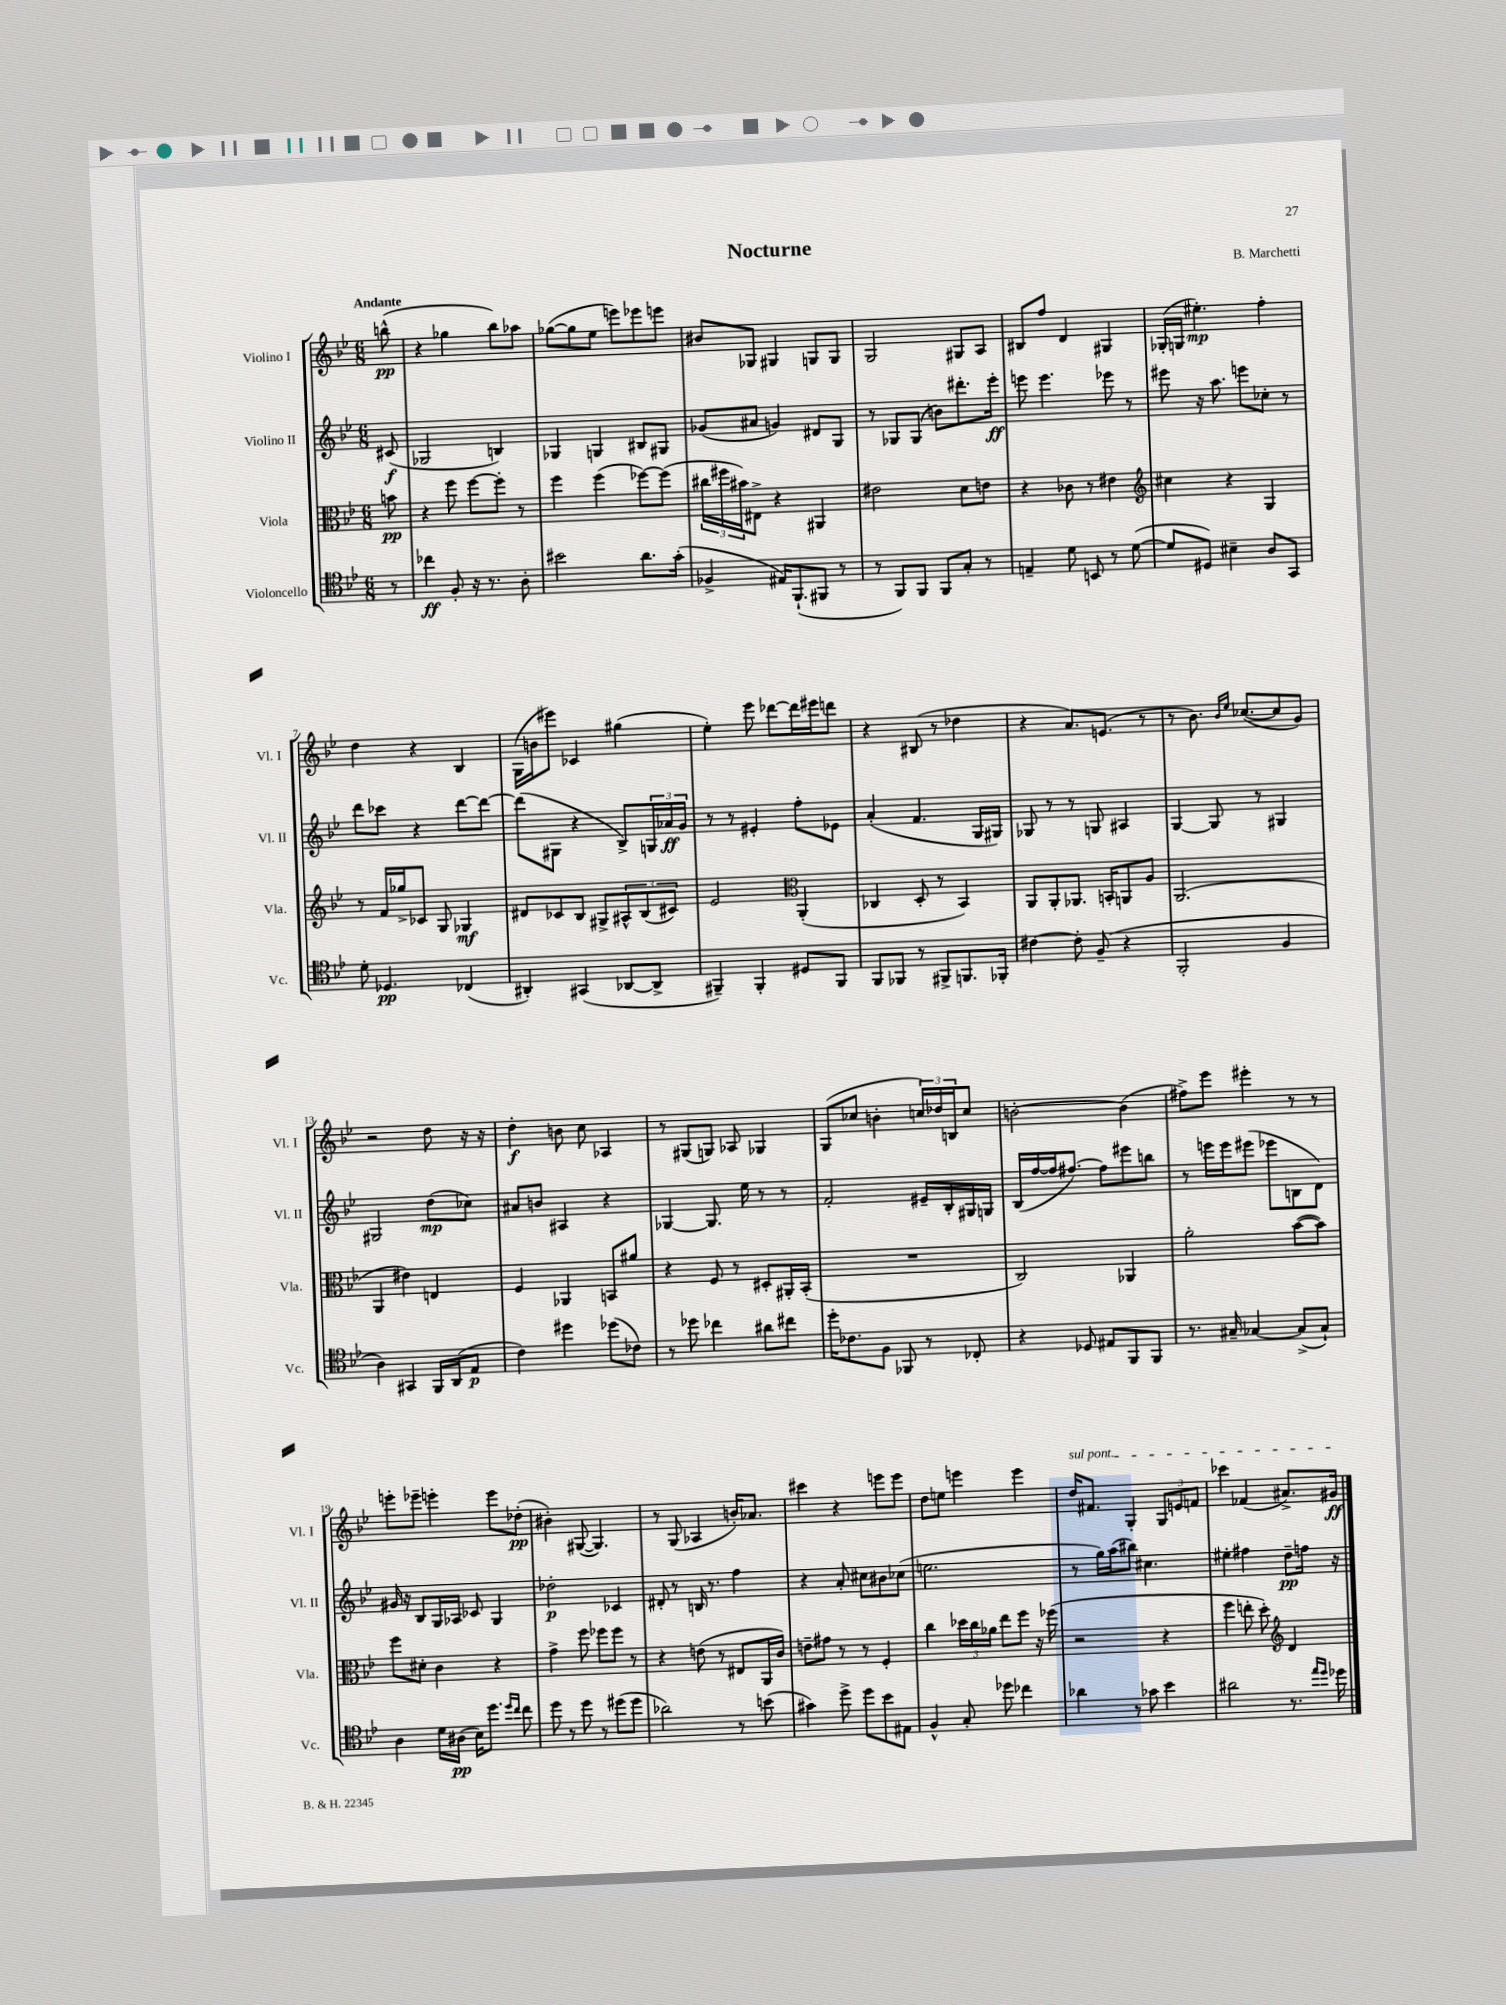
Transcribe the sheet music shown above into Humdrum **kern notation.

**kern	**dynam	**kern	**dynam	**kern	**dynam	**kern	**dynam
*part4	*part4	*part3	*part3	*part2	*part2	*part1	*part1
*staff4	*staff4	*staff3	*staff3	*staff2	*staff2	*staff1	*staff1
*I"Violoncello	*	*I"Viola	*	*I"Violino II	*	*I"Violino I	*
*I'Vc.	*	*I'Vla.	*	*I'Vl. II	*	*I'Vl. I	*
*clefC4	*	*clefC3	*	*clefG2	*	*clefG2	*
*k[b-e-]	*	*k[b-e-]	*	*k[b-e-]	*	*k[b-e-]	*
*M6/8	*	*M6/8	*	*M6/8	*	*M6/8	*
=	=	=	=	=	=	=	=
!	!	!	!	!	!	!LO:TX:a:B:t=Andante	!
8r	.	8bn\	pp	(8c#X/	f	(8bbn^^\	pp
=1	=1	=1	=1	=1	=1	=1	=1
4cc-X\	ff	4r	.	2G-X/	.	4r	.
8F'/	.	8ff\	.	.	.	4gg-X\	.
16r	.	[8ff\L	.	.	.	.	.
8.r	.	.	.	.	.	.	.
.	.	8ff'\J]	.	4Bn/)	.	8bb-\L)	.
8A'\	.	8r	.	.	.	8aa-X\J	.
=2	=2	=2	=2	=2	=2	=2	=2
2b#X\	.	4ff\	.	4G-X/	.	([8gg-X\L	.
.	.	.	.	.	.	8gg-\]	.
.	.	(4ff\	.	4Gn/	.	8ee-\J	.
.	.	.	.	.	.	8eeen\L)	.
8.a\L	.	[8ff-X\L)	.	8B#X/L	.	8eee-X\	.
.	.	(8ff-\J]	.	8G#X/J	.	8eeen\J	.
(16g'\Jk	.	.	.	.	.	.	.
=3	=3	=3	=3	=3	=3	=3	=3
4F-X^/	.	24cc#X\LL	.	(8g-X/L	.	8b#X/L	.
.	.	24ff#X\	.	.	.	.	.
.	.	24b#X\J)	.	.	.	.	.
.	.	8E#X^\J	.	8a#X/J	.	8G-X/J	.
16E#X/KL)	.	4r	.	4gn/)	.	4G#X/	.
(8.FF`/	.	.	.	.	.	.	.
8FF#X/J	.	4AA#X/	.	8d#X/L	.	8Gn/L	.
8r	.	.	.	8G/J	.	8G/J	.
=4	=4	=4	=4	=4	=4	=4	=4
8r	.	2e#X\	.	8r	.	2G/	.
8FF/L)	.	.	.	8G-X/L	.	.	.
8FF/J	.	.	.	(8G-/J	.	.	.
8FF/L	.	.	.	8bn\L)	.	.	.
8G'/J	.	8d\L	.	8.ddd#X'\	.	8G#X/L	.
8r	.	8en\J	.	.	.	8A/J	.
.	.	.	.	16eee-'\Jk	ff	.	.
=5	=5	=5	=5	=5	=5	=5	=5
4En~/	.	4r	.	8eeen\	.	8B#X/L	.
.	.	.	.	4.eee\	.	8ff/J	.
8d\	.	8c-X\	.	.	.	4d/	.
8BBn/	.	8r	.	.	.	.	.
8r	.	4e#X\	.	8eee-X\	.	4G#X/	.
([8d\	.	.	.	8r	.	.	.
=6	=6	=6	=6	=6	=6	=6	=6
*	*	*clefG2	*	*	*	*	*
8d/L]	.	4cc#X\	.	8eee#X\	.	(16G-X'/LL	.
.	.	.	.	.	.	16Gn/JJ	.
8D#X/J)	.	.	.	16r	.	4.ee#X'\)	mp
.	.	.	.	8.aa\	.	.	.
4B#X~\	.	4r	.	.	.	.	.
.	.	.	.	8eeen\L	.	.	.
8A/L	.	4G/	.	8cc-X'\J	.	4ff'\	.
8GG/J	.	.	.	8r	.	.	.
!!LO:LB:g=z
=7	=7	=7	=7	=7	=7	=7	=7
8d'\	.	8r	.	8ddd\L	.	4dd\	.
4.D-X/	pp	16f/LL	.	8ccc-X\J	.	.	.
.	.	16gg-X^/J	.	.	.	.	.
.	.	8c-X/J	.	4r	.	4r	.
.	.	8G/	.	.	.	.	.
(4C-X/	.	4G-X/	mf	[8ddd\L	.	4B-/	.
.	.	.	.	8ddd\J_	.	.	.
=8	=8	=8	=8	=8	=8	=8	=8
4AA#X'/)	.	8d#X/L	.	(8ddd\L]	.	(16G\LL	.
.	.	.	.	.	.	16bn\J	.
.	.	8c-X/	.	8G#X\J	.	8eee#X\J)	.
(4GG#X/	.	8B-/J	.	4r	.	4c-X/	.
.	.	8G#X^/L	.	.	.	.	.
[8AA-X/L	.	12A#X^^/	.	8B-^/L)	.	(4gg#X\	.
.	.	(12B-/	.	.	.	.	.
8AA-^/J]	.	.	.	24Gn/L	.	.	.
.	.	12c#X/J)	.	24a-X/	ff	.	.
.	.	.	.	24g/JJ	.	.	.
=9	=9	=9	=9	=9	=9	=9	=9
4FF#X~/)	.	2e-/	.	8r	.	4ee-'\)	.
.	.	.	.	8r	.	.	.
4FF#'/	.	.	.	4e#X'/	.	8eee-\	.
.	.	.	.	.	.	[8ddd-X\L	.
*	*	*clefC3	*	*	*	*	*
8D#X/L	.	(4AA'/	.	8ff'\L	.	16ddd-\L]	.
.	.	.	.	.	.	16eee#X\J	.
8FF#/J	.	.	.	8e-X\J	.	8dddn\J	.
=10	=10	=10	=10	=10	=10	=10	=10
8FF/L	.	4C-X/	.	(4a'/	.	4r	.
8FF-X/J	.	.	.	.	.	.	.
8r	.	8D'/	.	4.f/	.	(8B#X/	.
8FF#X^/L	.	8r	.	.	.	8r	.
8.FFn/	.	4BB-/)	.	.	.	4dd-X\	.
.	.	.	.	16G/LL	.	.	.
16FF-X'/Jk	.	.	.	16G#X/JJ)	.	.	.
=11	=11	=11	=11	=11	=11	=11	=11
[4c#X\	.	8AA/L	.	8G-X/	.	4r	.
.	.	8AA'/	.	8r	.	.	.
8c#'\]	.	8.AA-X/J	.	8r	.	8.a/L)	.
(8F~/	.	.	.	8Gn/	.	.	.
.	.	16BBn'/KL	.	.	.	(8.en/J	.
4r	.	8AAn/	.	4A#X/	.	.	.
.	.	8A/J	.	.	.	8r	.
=12	=12	=12	=12	=12	=12	=12	=12
2FF'/	.	(2.AA/	.	[4G/	.	8r	.
.	.	.	.	.	.	8.b-\)	.
.	.	.	.	8G/]	.	.	.
.	.	.	.	.	.	16qqb-/LL	.
.	.	.	.	.	.	16qqee-/JJ	.
.	.	.	.	.	.	([8.cc-X/L	.
.	.	.	.	8r	.	.	.
4F/	.	.	.	4G#X/	.	8cc-/]	.
.	.	.	.	.	.	8g/J)	.
!!LO:LB:g=z
=13	=13	=13	=13	=13	=13	=13	=13
4A\)	.	4AA/	.	2G#X/	.	2r	.
4GG#X/	.	4e#X\)	.	.	.	.	.
16FF/LL	.	4En/	.	(8dd\L	mp	8dd\	.
(16AA/J	.	.	.	.	.	.	.
8E-/J	p	.	.	8cc-X\J)	.	16r	.
.	.	.	.	.	.	16r	.
=14	=14	=14	=14	=14	=14	=14	=14
4c\)	.	4F/	.	8a#X/L	.	4dd'\	f
.	.	.	.	8bn/J	.	.	.
4dd#X\	.	4AA-X/	.	4A#X/	.	8bn\	.
.	.	.	.	.	.	8cc\	.
(8dd-X\L	.	8BBn/L	.	4r	.	4A-X/	.
8c-X\J)	.	8a#X/J	.	.	.	.	.
=15	=15	=15	=15	=15	=15	=15	=15
8r	.	4r	.	[4G-X/	.	8r	.
8dd-X\	.	.	.	.	.	(8G#X/L	.
4cc-X\	.	8F/	.	8.G-/]	.	8Gn/J)	.
.	.	8r	.	.	.	8A-X/	.
.	.	.	.	16ee-\	.	.	.
8a#X\L	.	8D#X'/L	.	8r	.	4G-X/	.
8cc#X\J	.	16AA#X'/L	.	8r	.	.	.
.	.	(16BB-'/JJ	.	.	.	.	.
=16	=16	=16	=16	=16	=16	=16	=16
16dd'\KL	.	2.r	.	2f'/	.	(8G/L	.
8.c-X\	.	.	.	.	.	.	.
.	.	.	.	.	.	8cc-X/J	.
8F\J	.	.	.	.	.	4bn'\	.
8FF-X/	.	.	.	.	.	.	.
8r	.	.	.	16e#X~/LL	.	24ccn/LL)	.
.	.	.	.	.	.	24dd-X/	.
.	.	.	.	16B-'/	.	.	.
.	.	.	.	.	.	24Bn/J	.
8C-X'/	.	.	.	16G#X/	.	8cc/J	.
.	.	.	.	16Gn/JJ	.	.	.
=17	=17	=17	=17	=17	=17	=17	=17
4r	.	2C/)	.	(16B-/LL	.	[2bn'\	.
.	.	.	.	[16ff/	.	.	.
.	.	.	.	16ff/J]	.	.	.
.	.	.	.	[8.ff#X/J)	.	.	.
8D-X/	.	.	.	.	.	.	.
8E#X/L	.	.	.	8ff#\L]	.	.	.
8FF/	.	4AA-X/	.	8eee#X\	.	(4b\]	.
8FF/J	.	.	.	8bbn\J	.	.	.
=18	=18	=18	=18	=18	=18	=18	=18
8.r	.	2a'\	.	8r	.	8ff#X^\L)	.
.	.	.	.	16eeen\LL	.	8eee-\J	.
16G#X~/	.	.	.	16eee\J	.	.	.
[4G-X/	.	.	.	(8eee#X\J	.	4eee#X'\	.
.	.	.	.	8eee-X\L	.	.	.
(8G-^/L]	.	([8b-\L	.	8Bn\	.	8r	.
8G-`/J)	.	8b-\J])	.	8d\J)	.	8r	.
!!LO:LB:g=z
=19	=19	=19	=19	=19	=19	=19	=19
4A\	.	8ff\L	.	16g#X/	.	8eeen'\L	.
.	.	.	.	16r	.	.	.
.	.	8d#X'\J	.	8B-/L	.	8eee-X~\J	.
16d\LL	.	4c\	.	16G/L	.	4eeen'\	.
(16A#X\JJ	pp	.	.	16A-X/JJ	.	.	.
16B-\KL)	.	.	.	8c-X/	.	.	.
8.dd\J	.	.	.	.	.	.	.
.	.	4r	.	4G/	.	8eee\L	.
16qqdd/LL	.	.	.	.	.	.	.
16qqcc/JJ	.	.	.	.	.	.	.
8cc\	.	.	.	.	.	(8dd-X'\J	pp
=20	=20	=20	=20	=20	=20	=20	=20
8dd\	.	4g^\	.	2dd-X'\	p	4b#X'\)	.
8r	.	.	.	.	.	.	.
8dd\	.	8ff\	.	.	.	([8G#X/	.
8r	.	8ff-X\L	.	.	.	4.G#/])	.
(8dd#X\L	.	8ff-\J	.	4c-X/	.	.	.
8dd#\J	.	8r	.	.	.	.	.
=21	=21	=21	=21	=21	=21	=21	=21
2a-X\)	.	4r	.	8d#X'/	.	8r	.
.	.	.	.	8r	.	(8G/	.
.	.	(8en\	.	16Bn/	.	4A-X/	.
.	.	.	.	8.r	.	.	.
.	.	8r	.	.	.	.	.
8r	.	8E#X/L	.	4ff\	.	16bn'/KL)	.
.	.	.	.	.	.	8.a-X/J	.
(8bn\	.	16AA/L	.	.	.	.	.
.	.	16c/JJ)	.	.	.	.	.
=22	=22	=22	=22	=22	=22	=22	=22
4g#X\)	.	8en~\L	.	4r	.	4ccc#X\	.
.	.	8g#X\J	.	.	.	.	.
8dd^\	.	8r	.	8a'/	.	4r	.
8dd\L	.	8r	.	8cc#X\L	.	.	.
8b-\	.	4F'/	.	8b#X\	.	8eeen\L	.
8E#X\J	.	.	.	(8cc-X\J	.	8eee\J	.
=23	=23	=23	=23	=23	=23	=23	=23
4F^^/	.	4cc\	.	2.een\	.	8dd\L	.
.	.	.	.	.	.	8een\J	.
8G'/	.	24dd-X\LL	.	.	.	4eeen\	.
.	.	24cc\	.	.	.	.	.
.	.	24a-X\JJ	.	.	.	.	.
8dd-X\	.	8ee-\L	.	.	.	.	.
4cc-X\	.	8ff\J	.	.	.	4eee\	.
.	.	16r	.	.	.	.	.
.	.	(16ff-X\	.	.	.	.	.
=24	=24	=24	=24	=24	=24	=24	=24
!	!	!	!	!	!	!LO:TX:a:i:t=sul pont.	!
4a-X\	.	2r	.	8r	.	16dd/KL	.
.	.	.	.	.	.	8.f#X/J	.
.	.	.	.	16gg\LL)	.	.	.
.	.	.	.	(16aa\J	.	.	.
8r	.	.	.	8bb#X\J)	.	4G'/	.
8g-X\	.	.	.	4.cc#X\	.	.	.
4b-\	.	4r	.	.	.	12G/L	.
.	.	.	.	.	.	12en/	.
.	.	.	.	.	.	12fn/J	.
=25	=25	=25	=25	=25	=25	=25	=25
2a#X\	.	4ff\	.	4ee#X'\	.	4ccc-X\	.
.	.	8een'\	.	4ff#X\	.	(4f-X/	.
.	.	8dd'\)	.	.	.	.	.
*	*	*clefG2	*	*	*	*	*
8.r	.	4d/	.	8dd~\L	pp	8.a#X^/L)	.
.	.	.	.	16ffn\Jk	.	.	.
16qqee-/LL	.	.	.	.	.	.	.
16qqdd/JJ	.	.	.	.	.	.	.
16dd-X\	.	.	.	16r	.	16g#X/Jk	ff
==	==	==	==	==	==	==	==
*-	*-	*-	*-	*-	*-	*-	*-
